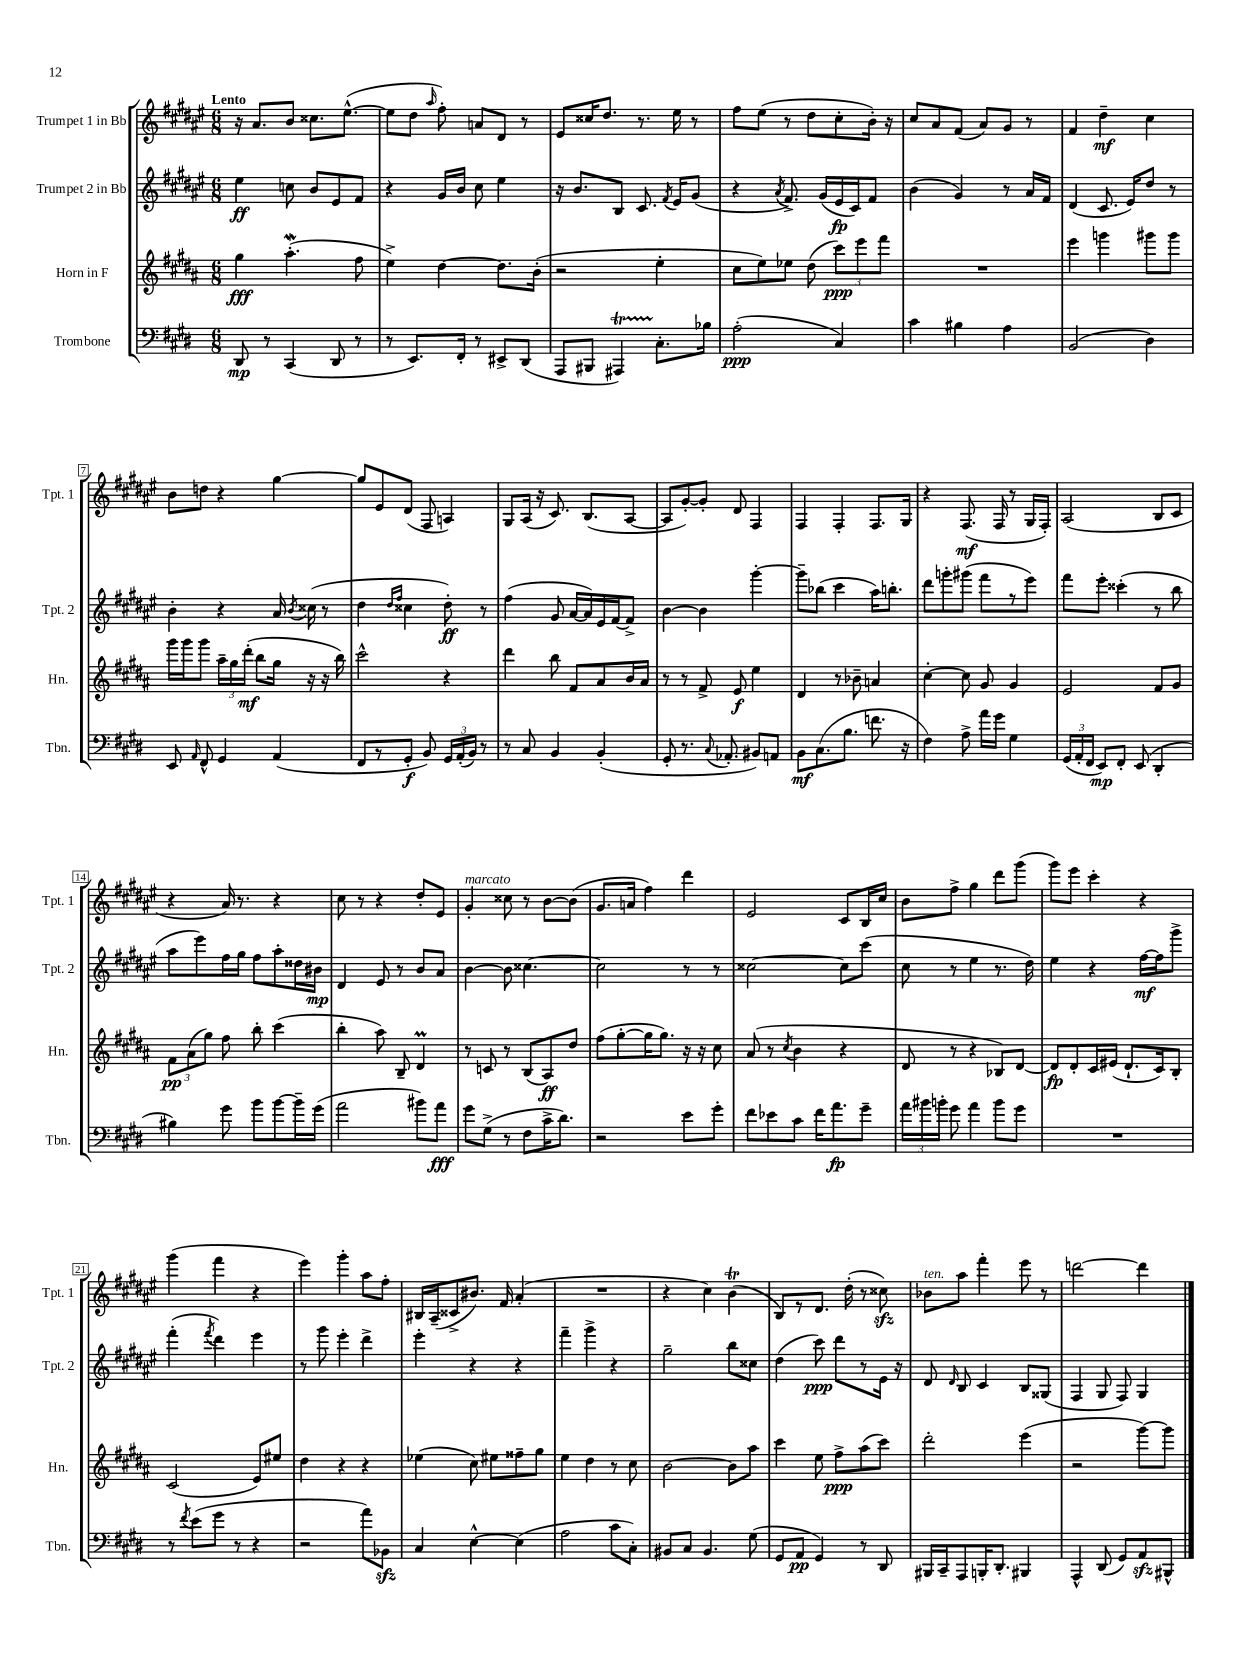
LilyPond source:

<<
\new StaffGroup <<
\new Staff = "s0" \with { instrumentName = "Trumpet 1 in Bb" shortInstrumentName = "Tpt. 1" } {
    \clef treble \key fis \major \numericTimeSignature \time 6/8 \tempo "Lento"
    \autoBeamOff r16 ais'8.[ b'8] cisis''8.[ eis''8.]~-^( |
    eis''8[ dis''8] \grace { ais''16 } fis''8-.) a'8[ dis'8] r8 |
    eis'8[ cisis''16 dis''8.] r8. eis''16 r8 |
    fis''8[ eis''8]( r8 dis''8[ cis''8-. b'16]-.) r16 |
    cis''8[ ais'8 fis'8]( ais'8[) gis'8] r8 |
    fis'4 dis''4--\mf cis''4 |
    b'8[ d''8] r4 gis''4~ |
    gis''8[ eis'8 dis'8]( fis8 a4) |
    gis8[ ais16]( r16 cis'8.) b8.[( ais8]~ |
    ais8[ gis'8~-.) gis'8]-. dis'8 fis4 |
    fis4 fis4-. fis8.[ gis16] |
    r4 fis8.\mf( fis16 r8 gis16[ fis16]-.) |
    ais2( b8[ cis'8] |
    r4 ais'16) r8. r4 |
    cis''8 r8 r4 dis''8[-. eis'8] |
    gis'4-.^\markup { \italic "marcato" } cisis''8 r8 b'8[~ b'8]( |
    gis'8.[ a'16] fis''4) dis'''4 |
    eis'2 cis'8[ b16 cis''16] |
    b'8[ fis''8]-> gis''4 dis'''8[ gis'''8]( |
    gis'''8[) eis'''8] cis'''4-. r4 |
    gis'''4( fis'''4 r4 |
    eis'''4) gis'''4-. ais''8[ fis''8]-. |
    bis16[ ais16--( cisis'8-> bis'8.]) fis'16 ais'4-.( |
    R2. |
    r4 cis''4) b'4\trill( |
    b8[) r8 dis'8.] dis''16-.( r8 cisis''8\sfz) |
    bes'8[^\markup { \italic "ten." } ais''8] fis'''4-. eis'''8 r8 |
    d'''2~ d'''4 \bar "|." |
}
\new Staff = "s1" \with { instrumentName = "Trumpet 2 in Bb" shortInstrumentName = "Tpt. 2" } {
    \clef treble \key fis \major \numericTimeSignature \time 6/8
    \autoBeamOff eis''4\ff c''8 b'8[ eis'8 fis'8] |
    r4 gis'16[ b'16] cis''8 eis''4 |
    r16 b'8.[ b8] cis'8. \acciaccatura { fis'8 } eis'16[ gis'8]( |
    r4 \acciaccatura { ais'8 } fis'8.->) gis'16[( eis'16\fp cis'16) fis'8] |
    b'4( gis'4) r8 ais'16[ fis'16] |
    dis'4( cis'8. eis'16[) dis''8] r8 |
    b'4-. r4 ais'16 \acciaccatura { b'8 } cisis''16( r8 |
    dis''4 \grace { dis''16[ fis''16] } cisis''4 dis''8-.\ff) r8 |
    fis''4( gis'8 ais'16[~ ais'16) eis'16 fis'16~ fis'8]-> |
    b'4~ b'4 gis'''4~-. |
    gis'''8[-- bes''8]( cis'''4 ais''16[) b''8.]-. |
    dis'''8[ g'''8-. gis'''8]( fis'''8[ r8 eis'''8]) |
    fis'''8[ eis'''8]-. cisis'''4-.( r8 b''8 |
    ais''8[ eis'''8) fis''16 gis''16] fis''8[ ais''8-. disis''16 bis'16]\mp |
    dis'4 eis'8 r8 b'8[ ais'8] |
    b'4~ b'8 cisis''4.~ |
    cisis''2 r8 r8 |
    cisis''2~ cisis''8[ cis'''8]( |
    cis''8 r8 eis''4 r8. dis''16) |
    eis''4 r4 fis''16[~\mf fis''16 gis'''8]-> |
    fis'''4-.( \acciaccatura { fis'''8 } dis'''4) eis'''4 |
    r8 gis'''8 eis'''4-. dis'''4-> |
    eis'''4-. r4 r4 |
    fis'''4-- gis'''4-> r4 |
    gis''2-- b''8[ cisis''8] |
    dis''4( cis'''8\ppp) dis'''8[ r8 eis'16] r16 |
    dis'8 \grace { dis'16 } b8 cis'4 b8[ gisis8]( |
    fis4 gis8 fis8) gis4 \bar "|." |
}
\new Staff = "s2" \with { instrumentName = "Horn in F" shortInstrumentName = "Hn." } {
    \clef treble \key b \major \numericTimeSignature \time 6/8
    \autoBeamOff gis''4\fff ais''4.-.\mordent( fis''8 |
    e''4->) dis''4~ dis''8.[ b'16]-.( |
    r2 e''4-. |
    cis''8[ e''8) ees''8] dis''8( \tuplet 3/2 { cis'''8[\ppp) e'''8 fis'''8] } |
    R2. |
    e'''4 g'''4 gis'''8[ gis'''8] |
    gis'''16[ gis'''16 gis'''8] \tuplet 3/2 { ais''16[-- gis''16 dis'''16]-.\mf( } b''8[ gis''16] r16 r16 b''16) |
    cis'''2-^ r4 |
    dis'''4 b''8 fis'8[ ais'8 b'16 ais'16] |
    r8 r8 fis'8-> e'8\f e''4 |
    dis'4 r8 bes'8-- a'4 |
    cis''4~-. cis''8 gis'8 gis'4 |
    e'2 fis'8[ gis'8] |
    \tuplet 3/2 { fis'8[\pp ais'8( gis''8]) } fis''8 b''8-. cis'''4( |
    b''4-. ais''8) b8-- dis'4\prall |
    r8 c'8 r8 b8[( ais8\ff) dis''8] |
    fis''8[( gis''8~-. gis''16 gis''8.]) r16 r16 cis''8 |
    ais'8( r8 \acciaccatura { cis''8 } b'4 r4 |
    dis'8 r8 r4 bes8[) dis'8]~ |
    dis'8[\fp dis'8-. cis'16 eis'16]( dis'8.[-! cis'16) b8]-. |
    cis'2( e'8[) eis''8] |
    dis''4 r4 r4 |
    ees''4( cis''8) eis''8[ fisis''8-- gis''8] |
    e''4 dis''4 r8 cis''8 |
    b'2~ b'8[ ais''8] |
    cis'''4 e''8 fis''8[->\ppp ais''8( cis'''8]) |
    dis'''2-. e'''4( |
    r2 gis'''8[~) gis'''8] \bar "|." |
}
\new Staff = "s3" \with { instrumentName = "Trombone" shortInstrumentName = "Tbn." } {
    \clef bass \key e \major \numericTimeSignature \time 6/8
    \autoBeamOff dis,8\mp r8 cis,4( dis,8 r8 |
    r8 e,8.[) fis,16]-. r8 eis,8[-> dis,8]( |
    a,,8[ bis,,8] ais,,4\startTrillSpan) cis8.[-.\stopTrillSpan bes16] |
    a2-.\ppp( cis4) |
    cis'4 bis4 a4 |
    b,2( dis4) |
    e,8 \grace { a,16 } fis,8-^ gis,4 a,4( |
    fis,8[ r8 gis,8]-.\f b,8) \tuplet 3/2 { gis,16[ a,16-.( b,16]) } r8 |
    r8 cis8 b,4 b,4-.( |
    gis,8-. r8. \appoggiatura { cis8 } aes,8.-. bis,8[) a,8] |
    b,8[\mf cis8.( b8.] f'8. r16 |
    fis4) a8-> a'16[ gis'16] gis4 |
    \tuplet 3/2 { gis,16[( a,16-. fis,16] } e,8[\mp) fis,8]-. e,8( dis,4-. |
    bis4) gis'8 b'8[ b'8~ b'16-- gis'16]( |
    a'2 bis'8[) a'8]\fff |
    gis'8[ gis8]->( r8 fis8[ cis'16-> dis'8.]) |
    r2 e'8[ gis'8]-. |
    fis'8[ ees'8 cis'8] fis'16[ a'8.\fp gis'8]-- |
    \tuplet 3/2 { a'16[ bis'16 b'16]-. } gis'8 a'4 b'8[ gis'8] |
    R2. |
    r8 \acciaccatura { fis'8 } e'8[( gis'8] r8 r4 |
    r2 a'8[) bes,8]\sfz |
    cis4 e4~-^ e4( |
    a2 cis'8[ cis8]-.) |
    bis,8[ cis8] bis,4. gis8( |
    gis,8[ a,8]\pp gis,4) r8 dis,8 |
    bis,,16[ cis,16-- a,,8 b,,16-. dis,8.]-. bis,,4 |
    a,,4-^ dis,8( gis,8[) a,8\sfz bis,,8]-^ \bar "|." |
}
>>
>>
\layout { \context { \Score \override BarNumber.stencil = #(make-stencil-boxer 0.1 0.3 ly:text-interface::print) } }
